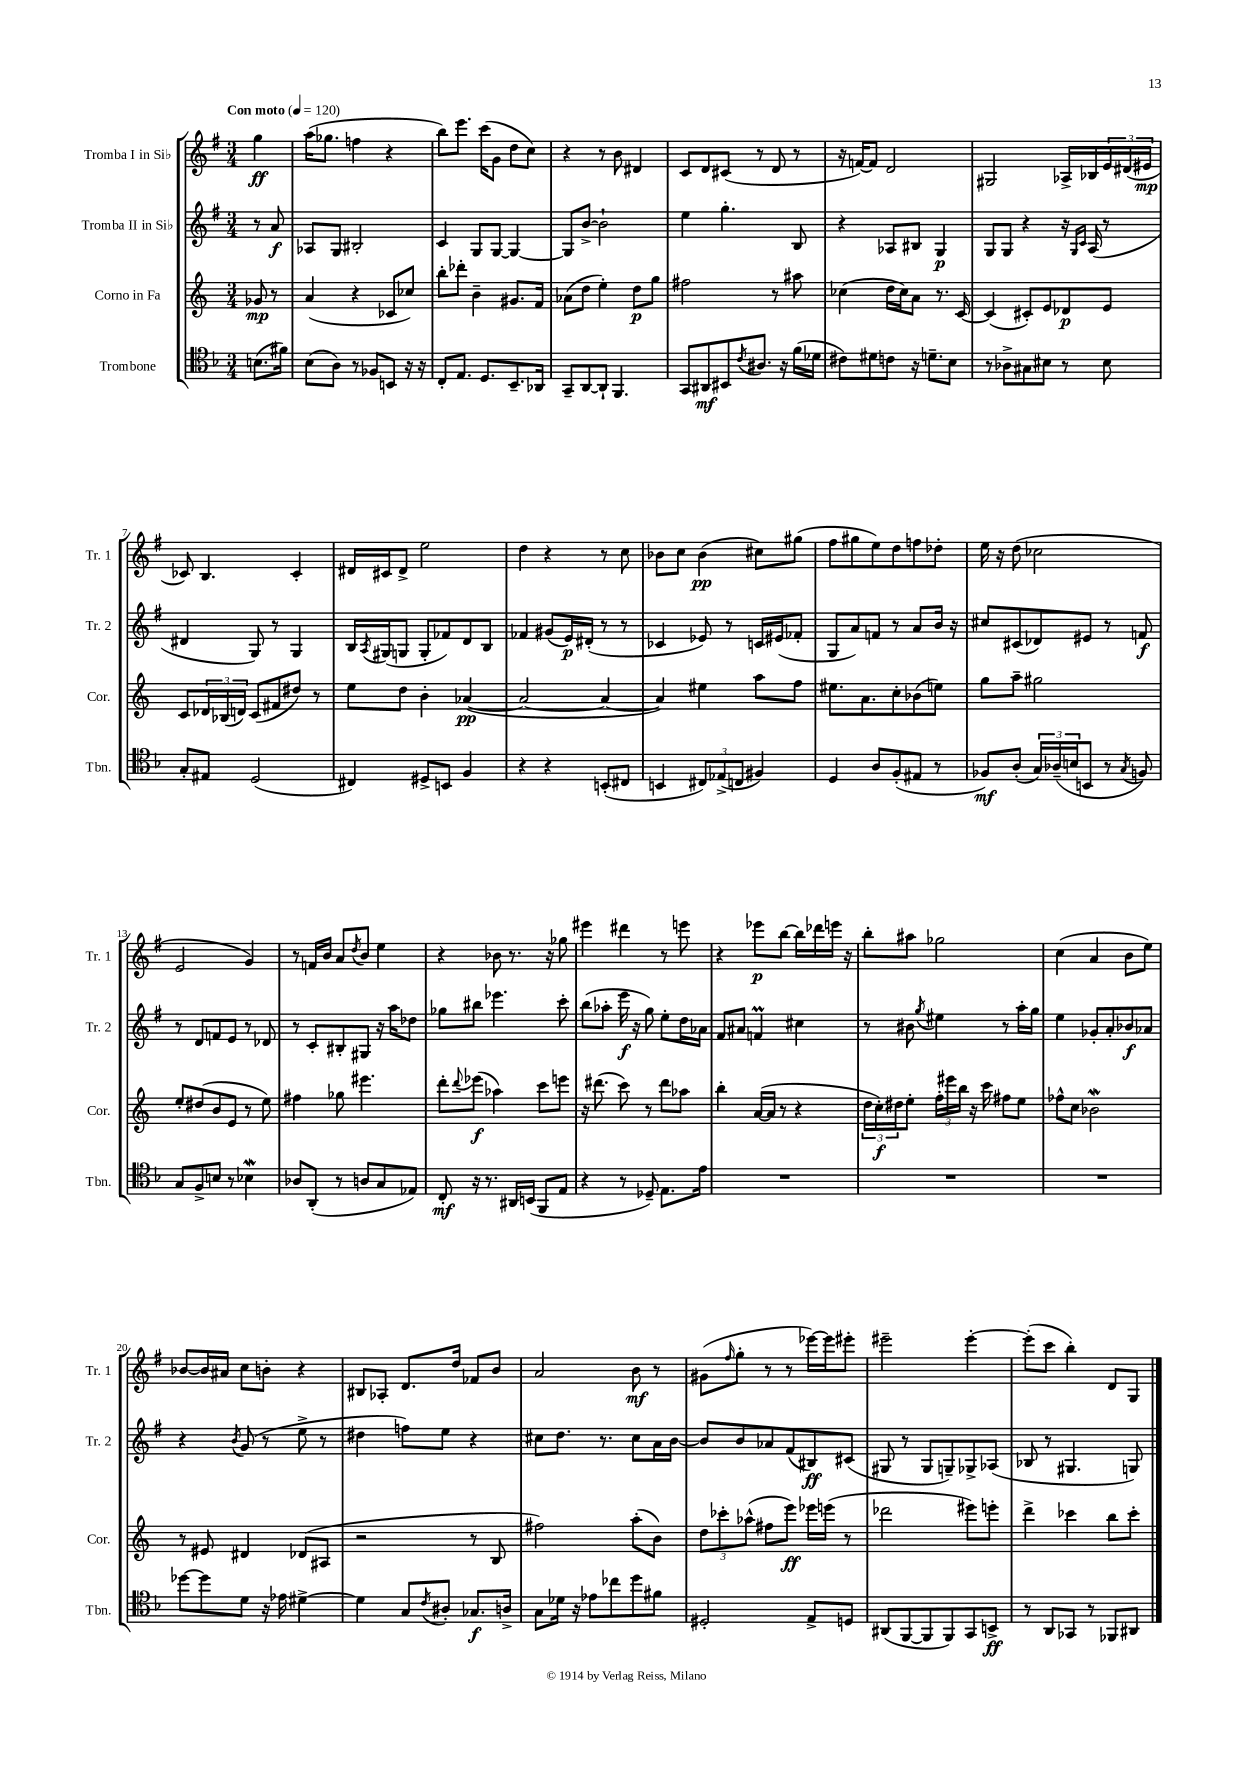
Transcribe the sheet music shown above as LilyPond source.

<<
\new StaffGroup <<
\new Staff = "s0" \with { instrumentName = "Tromba I in Sib" shortInstrumentName = "Tr. 1" } {
    \clef treble \key g \major \numericTimeSignature \time 3/4 \partial 4 \tempo "Con moto" 4 = 120
    g''4\ff |
    a''16( ges''8. f''4 r4 |
    b''8) e'''8. c'''16( g'8 d''8 c''8) |
    r4 r8 b'8 dis'4 |
    c'8 d'8 cis'8( r8 d'8 r8 |
    r16 f'16~) f'8 d'2 |
    gis2 aes16-> bes16 \tuplet 3/2 { e'16 dis'16( eis'16\mp } |
    ces'8) b4. ces'4-. |
    dis'16 cis'16 dis'8-> e''2 |
    d''4 r4 r8 c''8 |
    bes'8 c''8 bes'4\pp( cis''8) gis''8( |
    fis''8 gis''8 e''8) d''8 f''8 des''8-. |
    e''16 r16 d''8( ces''2 |
    e'2 g'4) |
    r8 f'16 b'16 a'8 \acciaccatura { d''8 } b'8 e''4 |
    r4 bes'8 r8. r16 ges''8 |
    eis'''4 dis'''4 r8 e'''8 |
    r4 ees'''8\p b''8~ b''16 des'''16 e'''16 r16 |
    b''8-. ais''8 ges''2 |
    c''4( a'4 b'8 e''8) |
    bes'8~ bes'16 ais'16 c''8 b'8-. r4 |
    bis8 aes8-. d'8. d''16 fes'8 b'8 |
    a'2 b'8\mf r8 |
    gis'8( \grace { fis''16 } g''8-. r8 r8 ees'''16~) ees'''16 eis'''8-. |
    eis'''2-- eis'''4~-. |
    eis'''8-.( c'''8 b''4-.) d'8 g8 \bar "|." |
}
\new Staff = "s1" \with { instrumentName = "Tromba II in Sib" shortInstrumentName = "Tr. 2" } {
    \clef treble \key g \major \numericTimeSignature \time 3/4 \partial 4
    r8 a'8\f |
    aes8 g8 bis2-. |
    c'4 g8 g8~ g4~ |
    g8 b'8~-> b'2-! |
    e''4 g''4.-. b8 |
    r4 aes8 bis8 g4\p |
    g8 g8 r4 r16 \grace { g16 c'16 } a16( r8 |
    dis'4 g8) r8 g4 |
    b16 \acciaccatura { a8 } gis16( g8 g8-. fes'8) d'8 b8 |
    fes'4 gis'8( e'16\p) dis'16-.( r8 r8 |
    ces'4 ees'8) r8 c'16 eis'16( fes'8-. |
    g8 a'8) f'8 r8 a'8 b'16 r16 |
    cis''8 cis'8( des'8) eis'8 r8 f'8\f |
    r8 d'8 f'8 e'8 r8 des'8 |
    r8 c'8-. bis8-. gis8 r16 a''16 des''8 |
    ges''8 bis''8 ees'''4. c'''8-. |
    b''8( aes''8-. e'''16\f r16 g''8) e''8-. d''16 aes'16 |
    fis'8 ais'8 f'4\prall cis''4 |
    r8 bis'8 \acciaccatura { g''8 } eis''4 r8 a''16-. g''16 |
    e''4 ges'8-. a'8-. bes'8\f aes'8 |
    r4 \acciaccatura { b'8 } g'8( r8 e''8-> r8 |
    dis''4 f''8) e''8 r4 |
    cis''8 d''8. r8. cis''8 a'16 b'16~ |
    b'8 b'8 aes'8 fis'8( bis8\ff) cis'8( |
    gis8 r8 gis8 g8--) ges8-> aes8( |
    bes8 r8 gis4. g8) \bar "|." |
}
\new Staff = "s2" \with { instrumentName = "Corno in Fa" shortInstrumentName = "Cor." } {
    \clef treble \key c \major \numericTimeSignature \time 3/4 \partial 4
    ges'8\mp r8 |
    a'4( r4 ces'8 ces''8) |
    b''8-. des'''8-. b'4-- gis'8. f'16 |
    aes'8( d''8 e''4-.) d''8\p g''8 |
    fis''2 r8 ais''8 |
    ces''4( d''16 ces''16) a'8 r8. c'16~ |
    c'4( cis'8-.) e'8 des'8\p e'8 |
    c'8 \tuplet 3/2 { des'16 bes16( d'16) } c'8( fis'8 dis''8) r8 |
    e''8 d''8 b'4-. aes'4~\pp( |
    aes'2~ aes'4~ |
    aes'4) eis''4 a''8 f''8 |
    eis''8. a'8. c''8-. bes'8( e''8) |
    g''8 a''8-- gis''2 |
    e''8-. dis''8( b'8 e'8 r8 e''8) |
    fis''4 ges''8 eis'''4. |
    d'''8-. \appoggiatura { d'''8 } ees'''8\f( aes''4) c'''8 e'''8 |
    r16 dis'''8.( c'''8) r8 dis'''8 aes''8 |
    b''4-. a'16~( a'16 r8 r4 |
    \tuplet 3/2 { d''16 c''16-.\f) dis''16 } e''8-. \tuplet 3/2 { f''16-. eis'''16 b''16 } r16 c'''16 fis''8 e''8 |
    fes''8-^ c''8 bes'2\mordent |
    r8 eis'8 dis'4 des'8( ais8 |
    r2 r8 b8 |
    fis''2) a''8-.( b'8) |
    \tuplet 3/2 { d''8 ces'''8-. aes''8-^( } fis''8 e'''8\ff) ees'''16 e'''16( r8 |
    des'''2 eis'''8) e'''8-. |
    d'''4-> ces'''4 b''8 ces'''8-. \bar "|." |
}
\new Staff = "s3" \with { instrumentName = "Trombone" shortInstrumentName = "Tbn." } {
    \clef tenor \key f \major \numericTimeSignature \time 3/4 \partial 4
    b8.( fis'16) |
    bes8( a8) r8 fes8 b,8 r16 r16 |
    c8-. e8. d8. bes,8.-- aes,16 |
    g,8-- a,8~ a,8-! f,4. |
    g,8 ais,8\mf bis,8 \acciaccatura { c'8 } ais8. r16 f'16( des'16 |
    cis'8) dis'8 c'8 r16 d'8.-- bes8 |
    r8 aes8-> gis8 bis8 r8 bis8 |
    g8-. eis8 d2( |
    cis4) dis8-> b,8 f4 |
    r4 r4 b,8-.( cis8 |
    b,4 \tuplet 3/2 { cis8) ees8->( c8 } fis4) |
    d4 a8 f8-.( eis8 r8 |
    fes8\mf) a8-.( \tuplet 3/2 { g16) aes16--( b16 } b,8 r8 \acciaccatura { g8 } f8) |
    g8 f8-> b8 r8 bes4\mordent |
    aes8 a,8-.( r8 a8 g8 ees8) |
    c8-.\mf r16 r8. ais,16 b,16( f,8 e8 |
    r4 r8 des8--) e8. e'16 |
    R2. |
    R2. |
    R2. |
    des''8~ des''8 d'8 r16 ees'16 dis'4~-> |
    dis'4 g8 \acciaccatura { c'8 } ais8-. ges8.\f a16-> |
    g8 des'16 r16 ees'8 ces''8 d''8 fis'8 |
    dis2-. e8-> d8 |
    ais,8( f,8~ f,8 f,8) g,8 b,8->\ff |
    r8 a,8 ges,8 r8 fes,8 ais,8 \bar "|." |
}
>>
>>
